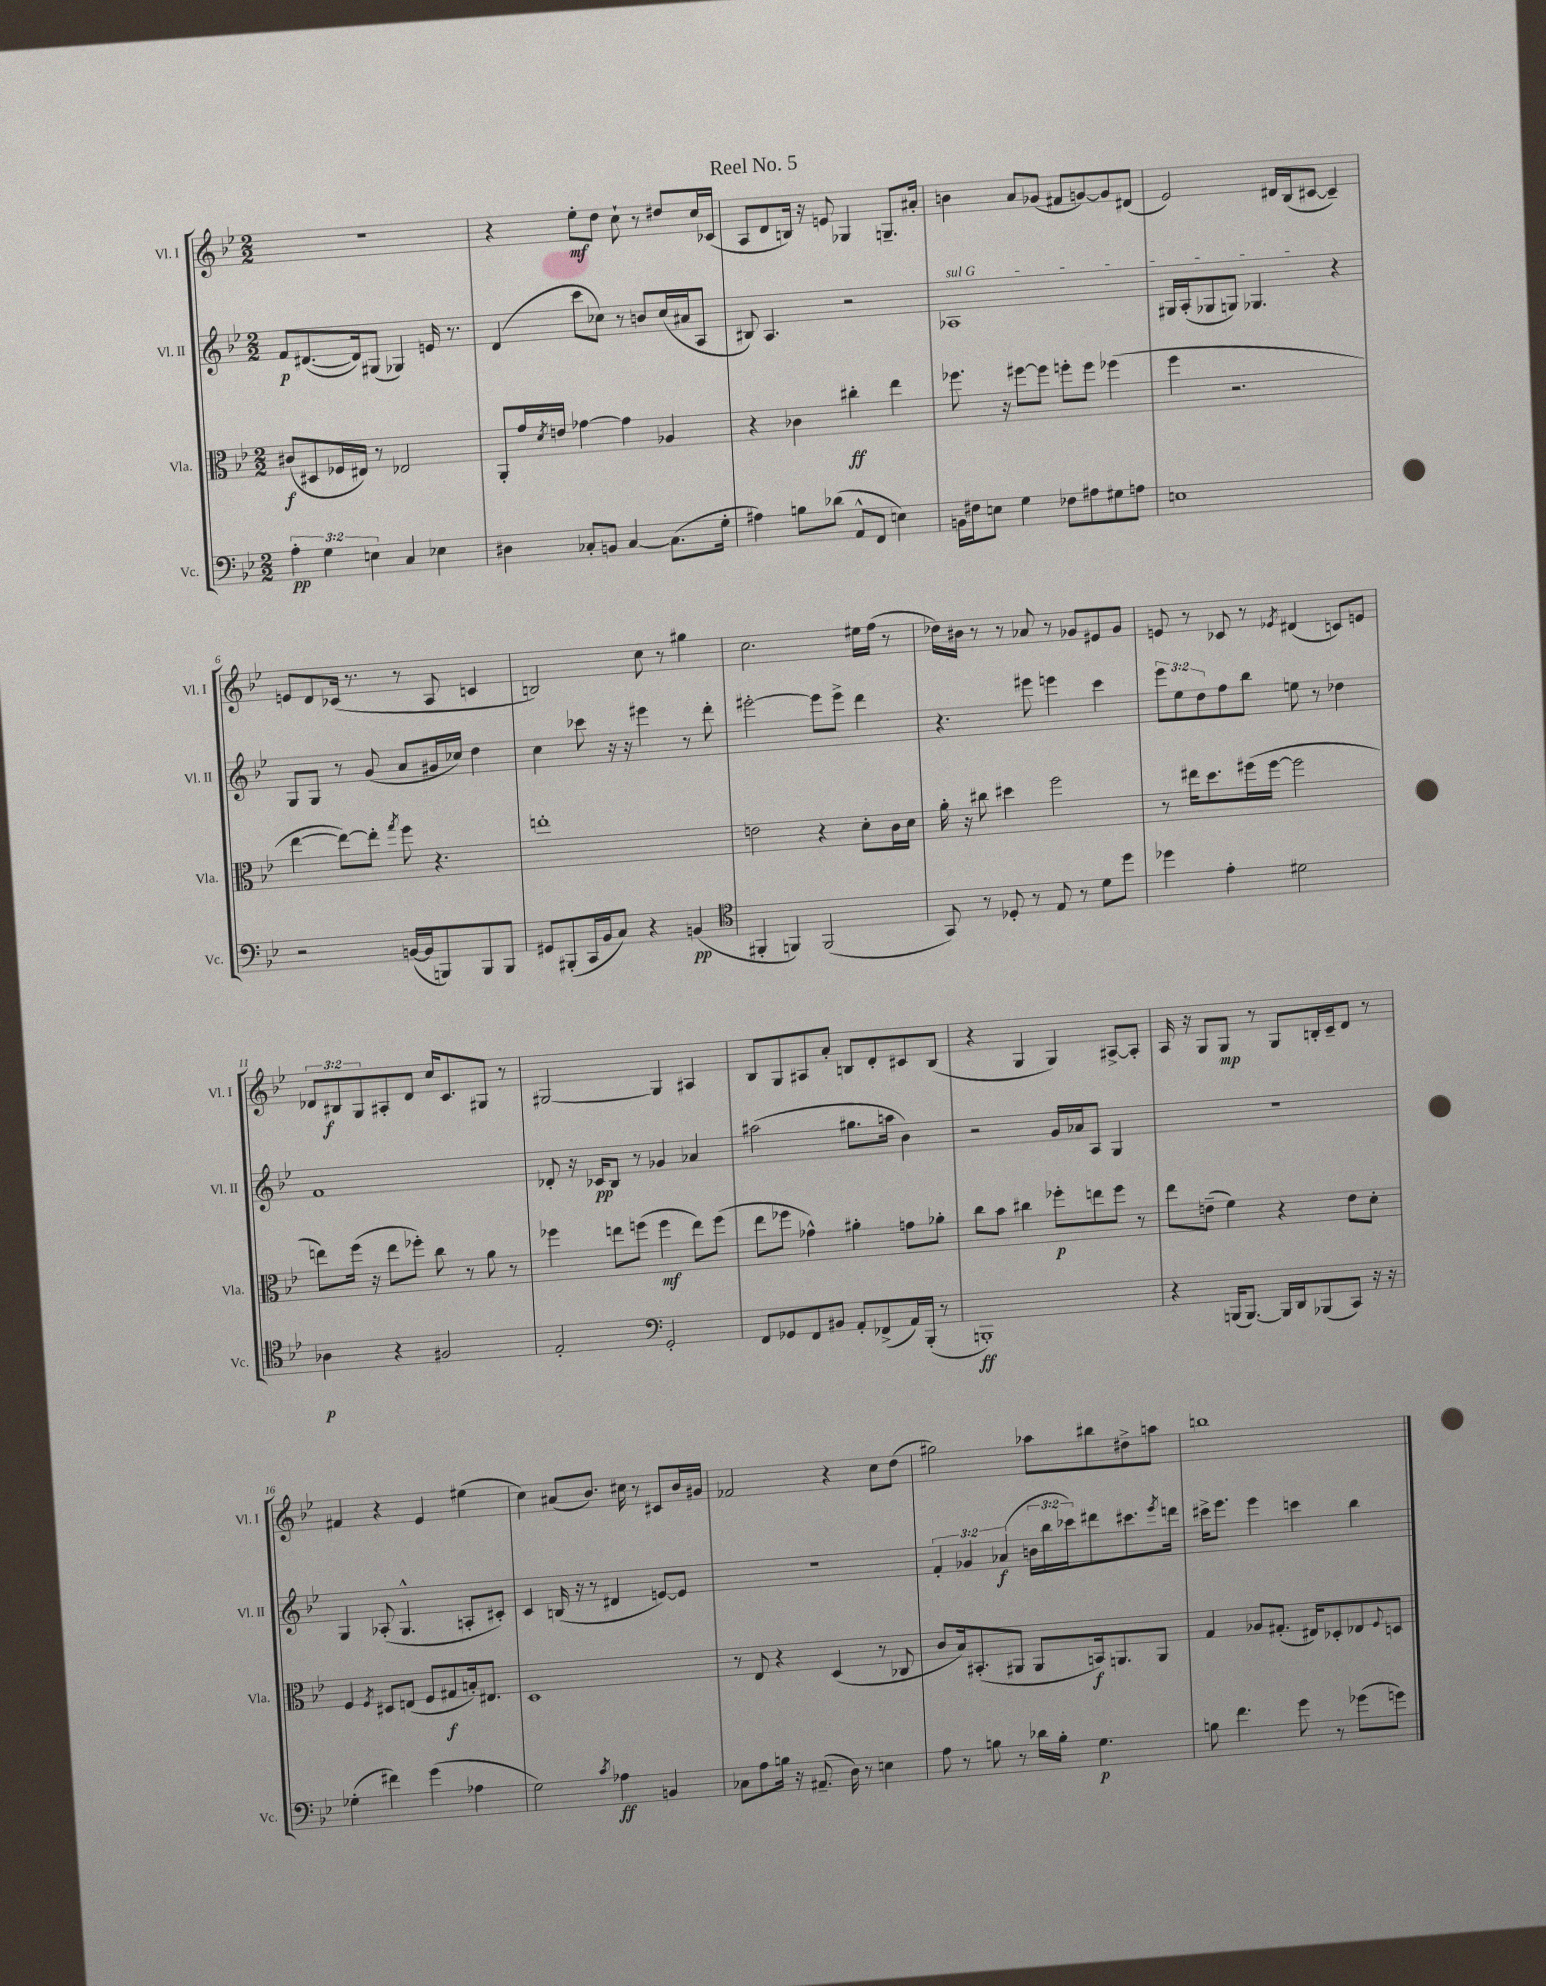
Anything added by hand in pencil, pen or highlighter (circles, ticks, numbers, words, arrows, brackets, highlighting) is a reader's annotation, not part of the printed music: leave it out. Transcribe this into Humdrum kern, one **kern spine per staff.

**kern	**kern	**kern	**kern
*staff4	*staff3	*staff2	*staff1
*clefF4	*clefC3	*clefG2	*clefG2
*k[b-e-]	*k[b-e-]	*k[b-e-]	*k[b-e-]
*M2/2	*M2/2	*M2/2	*M2/2
6A'\	(8c#/L	8f/L	1r
.	8D#/	([8.d#/	.
6G\	.	.	.
.	16F-/L	.	.
.	16E#/JJ)	16d#/]k)	.
6E\	.	.	.
.	8r	(8G#/J	.
4C/	2E-/	4G-/)	.
4E-\	.	16e/	.
.	.	8.r	.
=	=	=	=
4D#\	8AA'/L	(4d/	4r
.	16g/L	.	.
.	8qd/	.	.
.	16e/JJ	.	.
8C-'/L	[4g-\	8ccc\L	8ee-'\L
8BB/J	.	8cc-\J)	8dd\J
[4C-/	4g-\]	8r	8cc`\
.	.	8b/L	8r
(8.C-\]L	4A-/	(16cc-/L	8dd#/L
.	.	16a#/J	.
.	.	8A/J	16cc/L
16G'\Jk	.	.	(16c-/JJ
=	=	=	=
4A#\)	4r	8B#/)	8A/L
.	.	4.A/	8d/
8B\L	4c-\	.	16B/Jk)
.	.	.	16r
(8d-\J	.	.	8e/
8AA^^/L	4cc#'\	2r	4G-/
8FF/J	.	.	.
4E\)	4ee-\	.	8.G~/L
.	.	.	16a#'/Jk
=	=	=	=
16BB\LL	8.ff-\	1A-	4b\
16F#\J	.	.	.
8E\J	.	.	.
.	16r	.	.
4G\	[8ff#\L	.	8a/L
.	8ff#\]J	.	(8g-/J
8F-\L	8ff'\L	.	8f#/L
8A#\	8ff\J	.	[8g/)
8G#\	(4ff-\	.	8g/]
8A\J	.	.	(8d#/J
=	=	=	=
1E	4ff\	16G#/LL	2e-/)
.	.	(16A'/J	.
.	.	8G-/	.
.	2.r	8G/J)	.
.	.	4.G-/	.
.	.	.	16d#/LL
.	.	.	(16B-/J
.	.	.	[8c#/J
.	.	4r	4c#~/])
=	=	=	=
2r	[4ee-\	8G/L	8e/L
.	.	8G/J	8d/
.	8ee-\_L)	8r	(16c-/Jk
.	.	.	8.r
.	8ee-'\]J	(8g/	.
.	8qgg/	.	.
([16BB/LL	8ff\	8a/L	8r
16BB/]J	.	.	.
8BBB/)	4.r	16g#/L	8A/
.	.	16cc-/JJ)	.
8BBB/	.	4dd\	4c/
8BBB/J	.	.	.
=	=	=	=
8GG#/L	1ee'	4cc\	2B/)
(8BBB#'/	.	.	.
16CC/L	.	8ccc-\	.
16BB-/J	.	.	.
8C/J)	.	16r	.
.	.	16r	.
4r	.	4eee#\	8cc\
.	.	.	8r
(4BB/	.	8r	4gg#\
.	.	8ddd'\	.
=	=	=	=
*clefC4	*	*	*
4FF#'/	2e\	[2eee#'\	2.cc\
4FF/)	.	.	.
(2FF/	4r	8eee#\]L	.
.	.	8eee#^\J	.
.	8d'\L	4ddd\	16ee#\LL
.	.	.	(16ff\JJ
.	16c\L	.	8r
.	16d\JJ	.	.
=	=	=	=
8GG/)	16a'\	4.r	16dd-\LL)
.	16r	.	16b#\JJ
8r	8cc#\	.	8r
8D-'/	4dd#\	.	8r
8r	.	8eee#\	8a-/
8E-/	2ff\	4eee\	8r
8r	.	.	8g-/L
8d\L	.	4ccc\	8e#/
8dd\J	.	.	8g-/J
=	=	=	=
4dd-\	8r	12eee-\L	8e/
.	.	12ee-\	.
.	16ee#\LK	.	8r
.	.	12dd\	.
.	8.dd\	.	.
4e-'\	.	8ff\	8c-/
.	(16ff#\L	8bb-\J	8r
.	[16ff#\JJ	.	.
.	.	.	8qe-/
2d#\	2ff#\]	8ee\	(4d#/
.	.	8r	.
.	.	4dd-\	8c/L)
.	.	.	8e/J
=	=	=	=
4A-\	8ee\L)	1f	12d-/L
.	.	.	12B#/
.	(16ff\Jk	.	.
.	.	.	12G/
.	16r	.	.
4r	8ee\L	.	8A#'/
.	8ff-'\J)	.	8d-/J
2F#/	8cc\	.	16cc/LK
.	.	.	8.c/
.	8r	.	.
.	8a\	.	8G#/J
.	8r	.	8r
=	=	=	=
2E-'/	4ff-\	8d-'/	[2G#/
.	.	16r	.
.	.	16c-/LK	.
.	8ee\L	8B-/J	.
.	(8ff\J	8r	.
*clefF4	*	*	*
2GG'/	4ff\	4g-/	4G#/]
.	8ee\L)	4a-/	4A#/
.	(8ff\J	.	.
=	=	=	=
8FF/L	8ee-\L	(2aa#\	8B-/L
8GG-/	8ff-\J	.	8G/
8FF/	4g-^^\)	.	8A#/
8BB#/J	.	.	8a'/J
8AA'/L	4a#'\	8.gg#\L	8B/L
(8FF-^/	.	.	8d'/
.	.	16aa\Jk	.
16AA/L)	8g\L	4b-\)	8c#/
(16BBB-'/JJ	.	.	.
8r	8a-'\J	.	(8B/J
=	=	=	=
1BBB')	8cc\L	2r	4r
.	8b-\J	.	.
.	4cc#\	.	4G/
.	8ff-'\L	16g/LL	4G/)
.	.	16a-/J	.
.	8ee\	8A/J	.
.	8ff-\J	4G/	[8A#^/L
.	8r	.	8A#'/]J
=	=	=	=
4r	8ee-\L	1r	16A/
.	.	.	16r
.	(8e~\J	.	8G/L
(16BBB/LK	4f\)	.	8G/J
[8.BBB/J)	.	.	.
.	.	.	8r
16BBB/]LL	4r	.	8G/L
16DD/J	.	.	.
(8BBB-/	.	.	16B'/L
.	.	.	16c~/J
8CC/J)	8e\L	.	8d/J
16r	8d'\J	.	8r
16r	.	.	.
=	=	=	=
(4G-'\	4F/	4G/	4f#/
.	8qF/	.	.
4f#\)	8D#/L	(8A-'/	4r
.	(8E/J	4.G^^/	.
(4g\	8F/L	.	4e-/
.	8G#/	.	.
4A-\	16B'/k)	8A'/L	(4ee#\
.	8.E#/J	.	.
.	.	8c#'/J)	.
=	=	=	=
2G\)	1D	4c/	4cc\)
.	.	(16B/	(8a#/L
.	.	16r	.
.	.	8r	8.b-/J)
8qc/	.	.	.
4A-\	.	4d#/	.
.	.	.	16cc#\
.	.	.	8r
4BB/	.	[8e/L)	8c#/L
.	.	8e/]J	16b-/L
.	.	.	16g#/JJ
=	=	=	=
8C-\L	8r	1r	2f-/
8A\	8E-/	.	.
16B\Jk	4r	.	.
16r	.	.	.
(8.AA#~/	.	.	.
.	(4D/	.	4r
16D\)	.	.	.
8r	.	.	.
4E\	8r	.	8cc\L
.	8C-/	.	(8dd\J
=	=	=	=
8A\	8c/L	6f'/	2gg#\)
8r	16B-/k)	.	.
.	.	6g-/	.
.	(8.BB#'/	.	.
8B\	.	.	.
.	.	(6a-/	.
8r	8AA#/J	.	.
16d-\LL	8AA#/L	24b\LL	8aa-\L
.	.	24bb-\	.
16B'\JJ	.	.	.
.	.	24ccc-\J)	.
4.G\	16BB/k)	8ddd#\	8bb#\
.	8.AA/	.	.
.	.	8.ccc#\	8dd#^\
.	8AA/J	.	8aa\J
.	.	8qeee-/	.
.	.	16ddd\Jk	.
=	=	=	=
8B\	4G/	16ccc#^\LK	1bb
.	.	8.eee-\J	.
4.f\	.	.	.
.	8A-/L	4eee-\	.
.	(8.G#'/J	.	.
8g\	.	4ccc\	.
.	16E#/LK)	.	.
8r	8D-'/	.	.
(8g-\L	8E-/	4bb-\	.
.	8qqF/	.	.
8g\J)	8D/J	.	.
==	==	==	==
*-	*-	*-	*-
